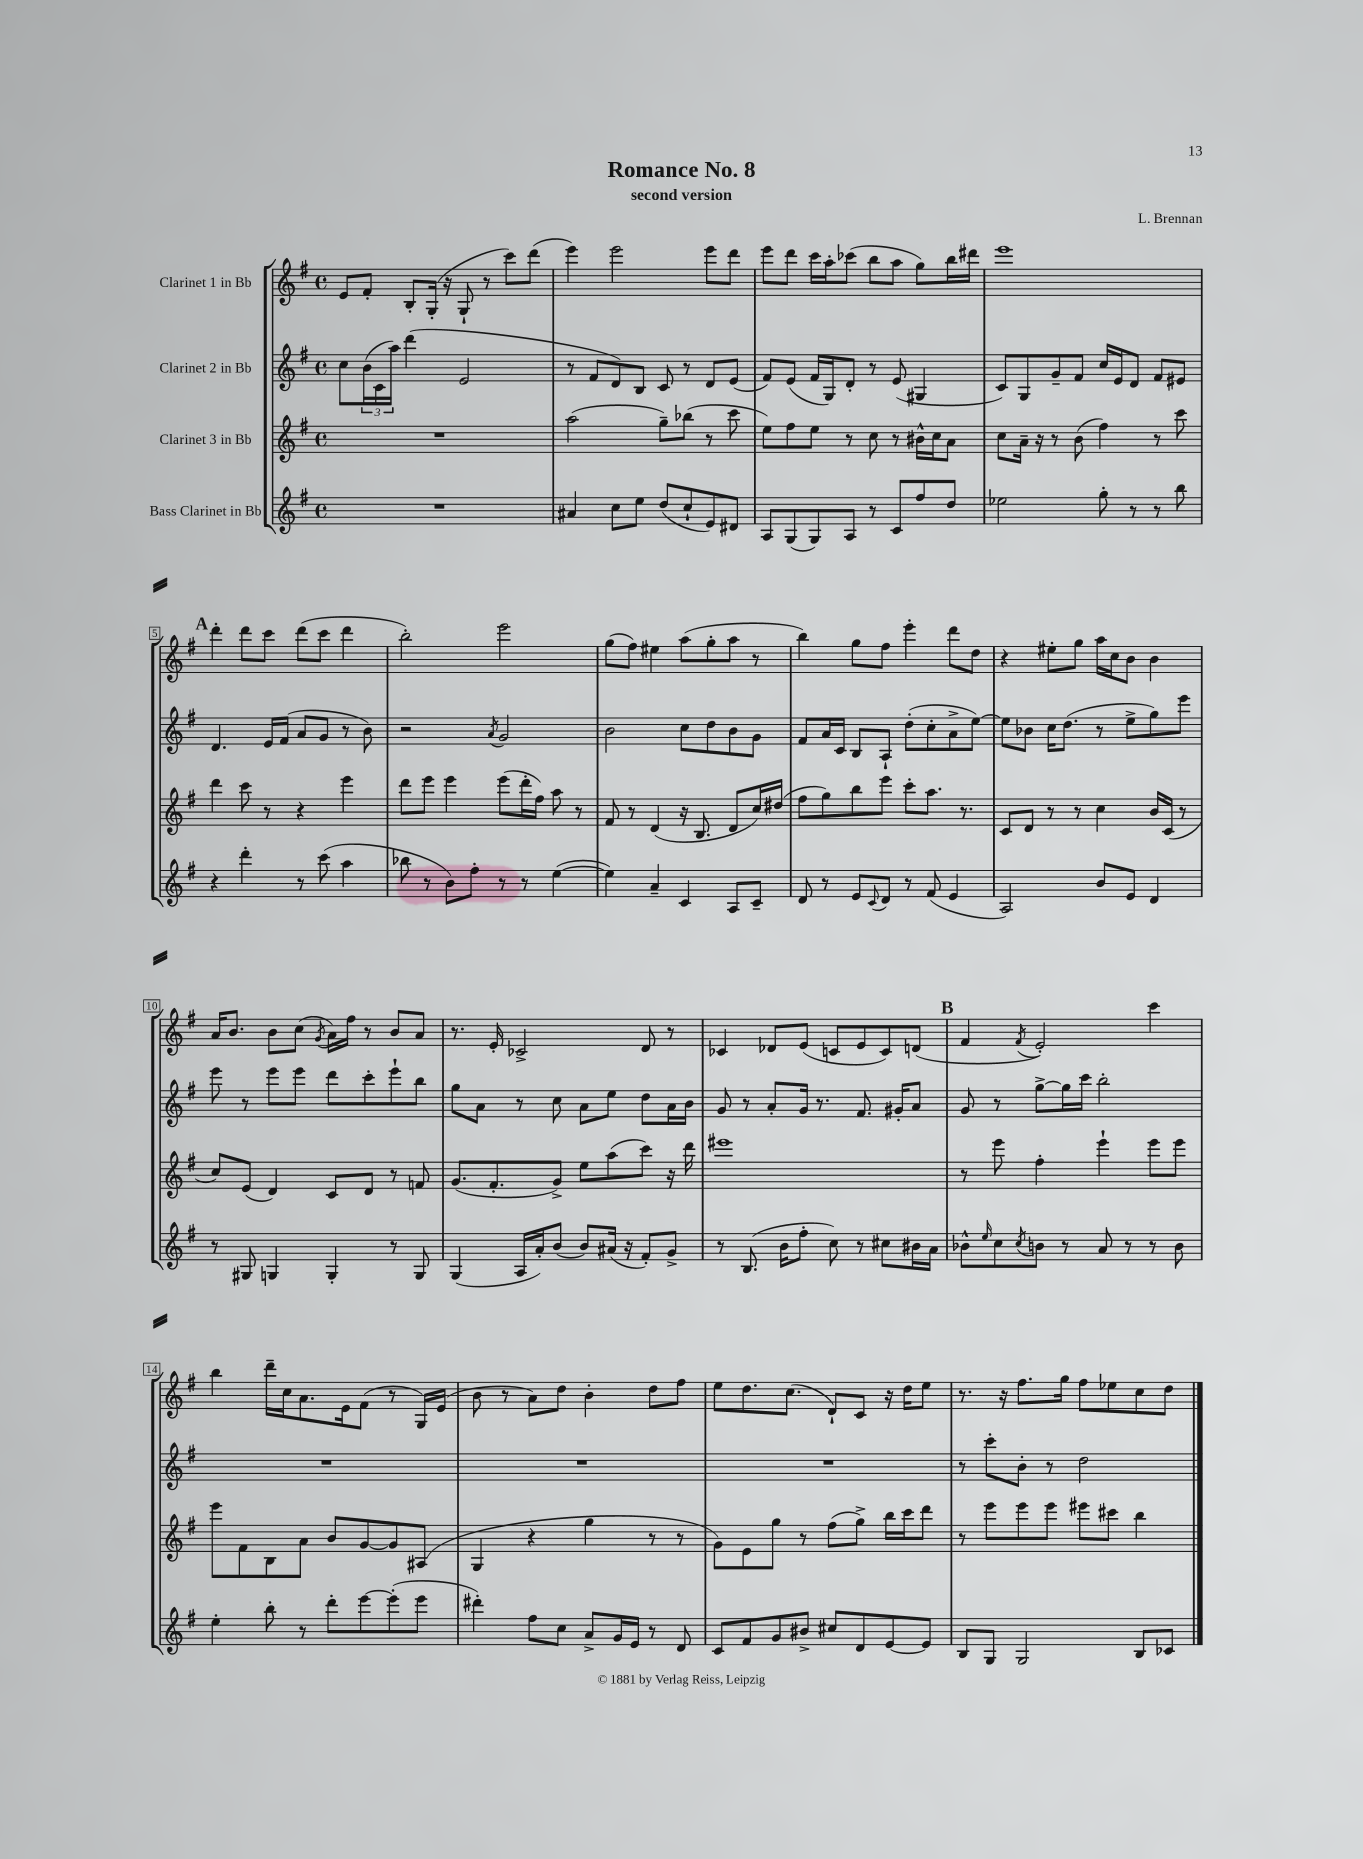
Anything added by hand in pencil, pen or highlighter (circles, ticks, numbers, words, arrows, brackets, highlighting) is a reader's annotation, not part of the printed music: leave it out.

**kern	**kern	**kern	**kern
*staff4	*staff3	*staff2	*staff1
*clefG2	*clefG2	*clefG2	*clefG2
*k[f#]	*k[f#]	*k[f#]	*k[f#]
*M4/4	*M4/4	*M4/4	*M4/4
*met(c)	*met(c)	*met(c)	*met(c)
1r	1r	8cc	8e
.	.	(24b	8f#'
.	.	24c	.
.	.	24aa)	.
.	.	(4ddd	8B'
.	.	.	(16G'
.	.	.	16r
.	.	2e	8G`
.	.	.	8r
.	.	.	8ccc)
.	.	.	(8ddd
=	=	=	=
4a#	(2aa	8r	4eee)
.	.	8f#	.
8cc	.	8d)	2eee
8ee	.	8B	.
(8dd	8gg~)	8c	.
8cc`	(8bb-	8r	.
8e)	8r	8d	8eee
8d#	8ccc	(8e	8ddd
=	=	=	=
8A	8ee)	8f#)	8eee
(8G	8ff#	(8e	8ddd
8G)	8ee	16f#	16ccc
.	.	16G)	16aa'
8A	8r	8d'	(8ccc-
8r	8cc	8r	8bb
8c	8r	(8e	8aa
8ff#	16b#^^	4G#	8gg)
.	16cc	.	.
8dd	8a	.	16bb
.	.	.	16ddd#
=	=	=	=
2ee-	8cc	8c)	1eee
.	16a~	8G	.
.	16r	.	.
.	8r	8g~	.
.	(8b	8f#	.
8gg'	4ff#)	16cc	.
.	.	16e	.
8r	.	8d	.
8r	8r	8f#	.
8bb	8ccc	8e#	.
=	=	=	=
4r	4ddd	4.d	4ddd'
4ddd'	8ccc	.	8ddd
.	8r	16e	8ccc
.	.	(16f#	.
8r	4r	8a	(8ddd
(8ccc	.	8g	8ccc
4aa	4eee	8r	4ddd
.	.	8b)	.
=	=	=	=
8bb-	8ddd	2r	2bb')
8r	8eee	.	.
8b)	4eee	.	.
8ff#'	.	.	.
.	.	8qa	.
8r	(8eee	2g	2eee
8r	16ddd'	.	.
.	16ff#)	.	.
([4ee	8aa	.	.
.	8r	.	.
=	=	=	=
4ee])	8f#	2b	(8gg
.	8r	.	8ff#)
4a~	(4d	.	4ee#
4c	16r	8cc	(8aa
.	8.B	.	.
.	.	8dd	8gg'
8A	8d	8b	8aa
8c~	16cc)	8g	8r
.	(16dd#	.	.
=	=	=	=
8d	8ff#	8f#	4bb)
8r	8gg)	16a	.
.	.	16c	.
8e	8bb	8B	8gg
8qqc	.	.	.
8d	8eee	8A`	8ff#
8r	8ccc'	(8dd'	4eee'
(8f#	8.aa	8cc'	.
4e	.	8a^	8ddd
.	8.r	.	.
.	.	[8ee)	8dd
=	=	=	=
2A)	8c	8ee]	4r
.	8d	8b-	.
.	8r	16cc	8ee#'
.	.	(8.dd	.
.	8r	.	8gg
8b	4cc	8r	16aa
.	.	.	16cc
8e	.	8ee^	8b
4d	16b	8gg)	4b
.	(16c	.	.
.	8r	8eee	.
=	=	=	=
8r	8cc)	8eee	16a
.	.	.	8.b
8G#	(8e	8r	.
4G	4d)	8eee	8b
.	.	8eee	(8cc
.	.	.	8qg
4G'	8c	8ddd	16a)
.	.	.	16ff#
.	8d	8ccc'	8r
8r	8r	8eee`	8b
8G	8f	8bb	8a
=	=	=	=
(4G	(8.g	8gg	8.r
.	.	8a	.
.	8.f#'	.	16e'
16A	.	8r	2c-^
16a')	.	.	.
(8b	8g^)	8cc	.
8b)	8ee	8a	.
(16a#	(8aa	8ee	.
16r	.	.	.
8f#')	8ccc)	8dd	8d
8g^	16r	16a	8r
.	16ddd	16b	.
=	=	=	=
8r	1eee#	8g	4c-
(8.B	.	8r	.
.	.	8a'	8d-
16b	.	.	.
8ff#'	.	16g	(8e
.	.	8.r	.
8cc)	.	.	8c
8r	.	8.f#	8e
8cc#	.	.	8c)
.	.	16g#'	.
16b#	.	8a	(8d
16a	.	.	.
=	=	=	=
8b-^^	8r	8g	4f#
16qqee	.	.	.
8cc	8eee	8r	.
8qcc	.	.	8qf#
8b	4ff#'	[8gg^	2e')
8r	.	16gg]	.
.	.	16ccc	.
8a	4eee`	2bb'	.
8r	.	.	.
8r	8eee	.	4ccc
8b	8eee	.	.
=	=	=	=
4ee'	8eee	1r	4bb
.	8f#	.	.
8bb'	8B	.	16ddd~
.	.	.	16cc
8r	8a	.	8.a
8ddd'	8b	.	.
.	.	.	16e
[8eee	[8g	.	(8f#
(8eee']	8g]	.	8r
8eee	(8A#	.	16G)
.	.	.	(16e
=	=	=	=
4ddd#')	4G	1r	8b
.	.	.	8r
8ff#	4r	.	8a)
8cc	.	.	8dd
8a^	4gg	.	4b'
16g	.	.	.
16e	.	.	.
8r	8r	.	8dd
8d	8r	.	8ff#
=	=	=	=
8c	8g)	1r	8ee
8f#	8e	.	8.dd
8g	8gg	.	.
.	.	.	(8.cc
8b#^	8r	.	.
8cc#	(8ff#	.	8d`)
8d	8gg^)	.	8c
[8e	16bb	.	16r
.	16ccc	.	16dd
8e]	8ddd	.	8ee
=	=	=	=
8B	8r	8r	8.r
8G	8eee	8ccc'	.
.	.	.	16r
2G	8eee	8b'	8.ff#
.	8eee	8r	.
.	.	.	16gg
.	8eee#	2dd	8ff#
.	8ccc#	.	8ee-
8B	4bb	.	8cc
8c-	.	.	8dd
==	==	==	==
*-	*-	*-	*-
